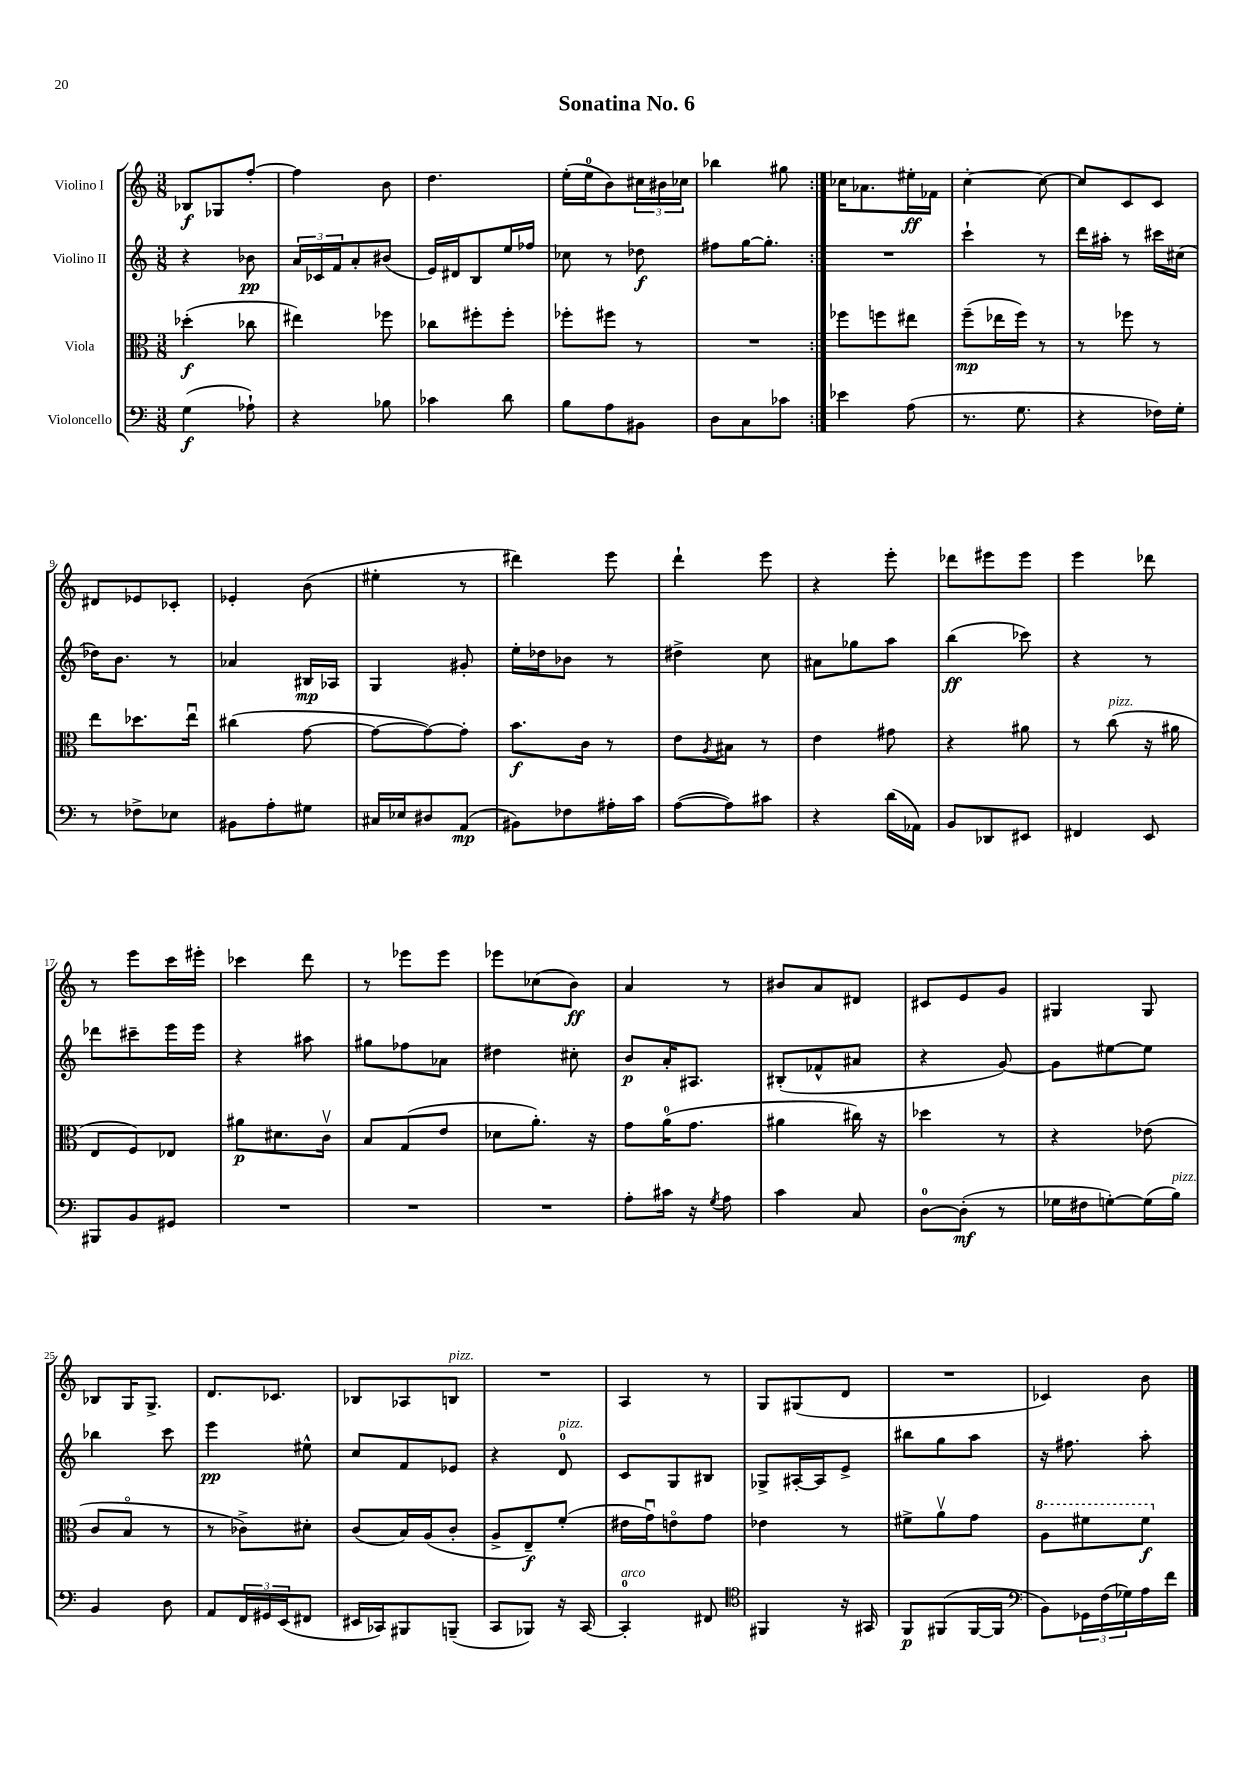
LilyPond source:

\header { title = "Sonatina No. 6" }
<<
\new StaffGroup <<
\new Staff = "s0" \with { instrumentName = "Violino I" } {
    \clef treble \key c \major \numericTimeSignature \time 3/8
    \repeat volta 2 { bes8\f ges8 f''8~-. |
    f''4 b'8 |
    d''4. |
    e''16-.( e''16-0 b'8) \tuplet 3/2 { cis''16 bis'16 ces''16 } |
    bes''4 gis''8 | }
    ces''16 aes'8. eis''16-.\ff fes'16 |
    c''4~-. c''8~ |
    c''8 c'8 c'8 |
    dis'8 ees'8 ces'8-. |
    ees'4-. b'8( |
    eis''4-. r8 |
    dis'''4) e'''8 |
    d'''4-! e'''8 |
    r4 e'''8-. |
    des'''8 eis'''8 eis'''8 |
    e'''4 des'''8 |
    r8 e'''8 c'''16 eis'''16-. |
    ces'''4 d'''8 |
    r8 ees'''8 ees'''8 |
    ees'''8 ces''8( b'8\ff) |
    a'4 r8 |
    bis'8 a'8 dis'8 |
    cis'8 e'8 g'8 |
    gis4 gis8 |
    bes8 g16 g8.-> |
    d'8. ces'8. |
    bes8 aes8 b8^\markup { \italic "pizz." } |
    R4. |
    a4 r8 |
    g8 gis8( d'8 |
    R4. |
    ces'4) b'8 \bar "|." |
}
\new Staff = "s1" \with { instrumentName = "Violino II" } {
    \clef treble \key c \major \numericTimeSignature \time 3/8
    \repeat volta 2 { r4 bes'8\pp |
    \tuplet 3/2 { a'16 ces'16 f'16 } a'8-. bis'8( |
    e'16) dis'16 b8 e''16 fes''16 |
    ces''8 r8 des''8\f |
    fis''8 g''16~ g''8.-. | }
    R4. |
    c'''4-! r8 |
    d'''16 ais''16-. r8 cis'''16 cis''16( |
    des''16) b'8. r8 |
    aes'4 bis16\mp aes16 |
    g4 gis'8-. |
    e''16-. des''16 bes'8 r8 |
    dis''4-> c''8 |
    ais'8 ges''8 a''8 |
    b''4\ff( ces'''8) |
    r4 r8 |
    des'''8 cis'''8-- e'''16 e'''16 |
    r4 ais''8 |
    gis''8 fes''8 aes'8 |
    dis''4 cis''8-. |
    b'8\p a'16-. ais8. |
    bis8-.( fes'8-^ ais'8 |
    r4 g'8~) |
    g'8 eis''8~ eis''8 |
    bes''4 c'''8 |
    e'''4\pp eis''8-^ |
    c''8 f'8 ees'8 |
    r4 d'8-0^\markup { \italic "pizz." } |
    c'8 g8 bis8 |
    ges8-> ais16~-. ais16 e'8-> |
    bis''8 g''8 a''8 |
    r16 fis''8. a''8-. \bar "|." |
}
\new Staff = "s2" \with { instrumentName = "Viola" } {
    \clef alto \key c \major \numericTimeSignature \time 3/8
    \repeat volta 2 { des''4-.\f( ces''8 |
    eis''4) fes''8 |
    ces''8 fis''8-. fis''8-. |
    fes''8-. fis''8 r8 |
    R4. | }
    fes''8 f''8 eis''8 |
    f''8--\mp( ees''16 f''16) r8 |
    r8 fes''8 r8 |
    e''8 des''8. e''16\downbow |
    cis''4( g'8~ |
    g'8~ g'8~) g'8-. |
    b'8.\f c'16 r8 |
    e'8 \acciaccatura { a8 } bis8 r8 |
    e'4 gis'8 |
    r4 ais'8 |
    r8 c''8^\markup { \italic "pizz." }( r16 ais'16 |
    e8 f8) ees8 |
    ais'8\p dis'8. c'16\upbow |
    b8 g8( e'8 |
    des'8 a'8.-.) r16 |
    g'8 a'16-0( g'8. |
    ais'4 cis''16) r16 |
    des''4 r8 |
    r4 ees'8( |
    c'8 b8\flageolet r8 |
    r8 ces'8->) dis'8-. |
    c'8( b16) a16( c'8-. |
    a8-> e8--\f) f'8-.( |
    eis'16 g'16\downbow) e'8\flageolet g'8 |
    ees'4 r8 |
    fis'8-> a'8\upbow g'8 |
    \ottava #1 a'8 fis''8 fis''8\f \ottava #0 \bar "|." |
}
\new Staff = "s3" \with { instrumentName = "Violoncello" } {
    \clef bass \key c \major \numericTimeSignature \time 3/8
    \repeat volta 2 { g4\f( aes8-!) |
    r4 bes8 |
    ces'4 d'8 |
    b8 a8 bis,8 |
    d8 c8 ces'8 | }
    ees'4 a8( |
    r8. g8. |
    r4 fes16) g16-. |
    r8 fes8-> ees8 |
    bis,8 a8-. gis8 |
    cis16 ees16 dis8 a,8\mp( |
    bis,8) fes8 ais16-. c'16 |
    a8~( a8) cis'8 |
    r4 d'16( aes,16) |
    b,8 des,8 eis,8 |
    fis,4 e,8 |
    bis,,8 b,8 gis,8 |
    R4. |
    R4. |
    R4. |
    a8-. cis'16 r16 \acciaccatura { g8 } a8 |
    c'4 c8 |
    d8-0~ d8-.\mf( r8 |
    ges16 fis16 g8~-.) g16( b16^\markup { \italic "pizz." }) |
    b,4 d8 |
    a,8 \tuplet 3/2 { f,16 gis,16 e,16( } fis,8 |
    eis,16 ces,16) bis,,8 b,,8--( |
    c,8 bes,,8) r16 c,16~ |
    c,4-0-.^\markup { \italic "arco" } fis,8 |
    \clef tenor fis,4 r16 gis,16 |
    f,8\p fis,8( fis,16~ fis,16 |
    \clef bass b,8) \tuplet 3/2 { ges,16 f16( ges16) } a16 f'16 \bar "|." |
}
>>
>>
